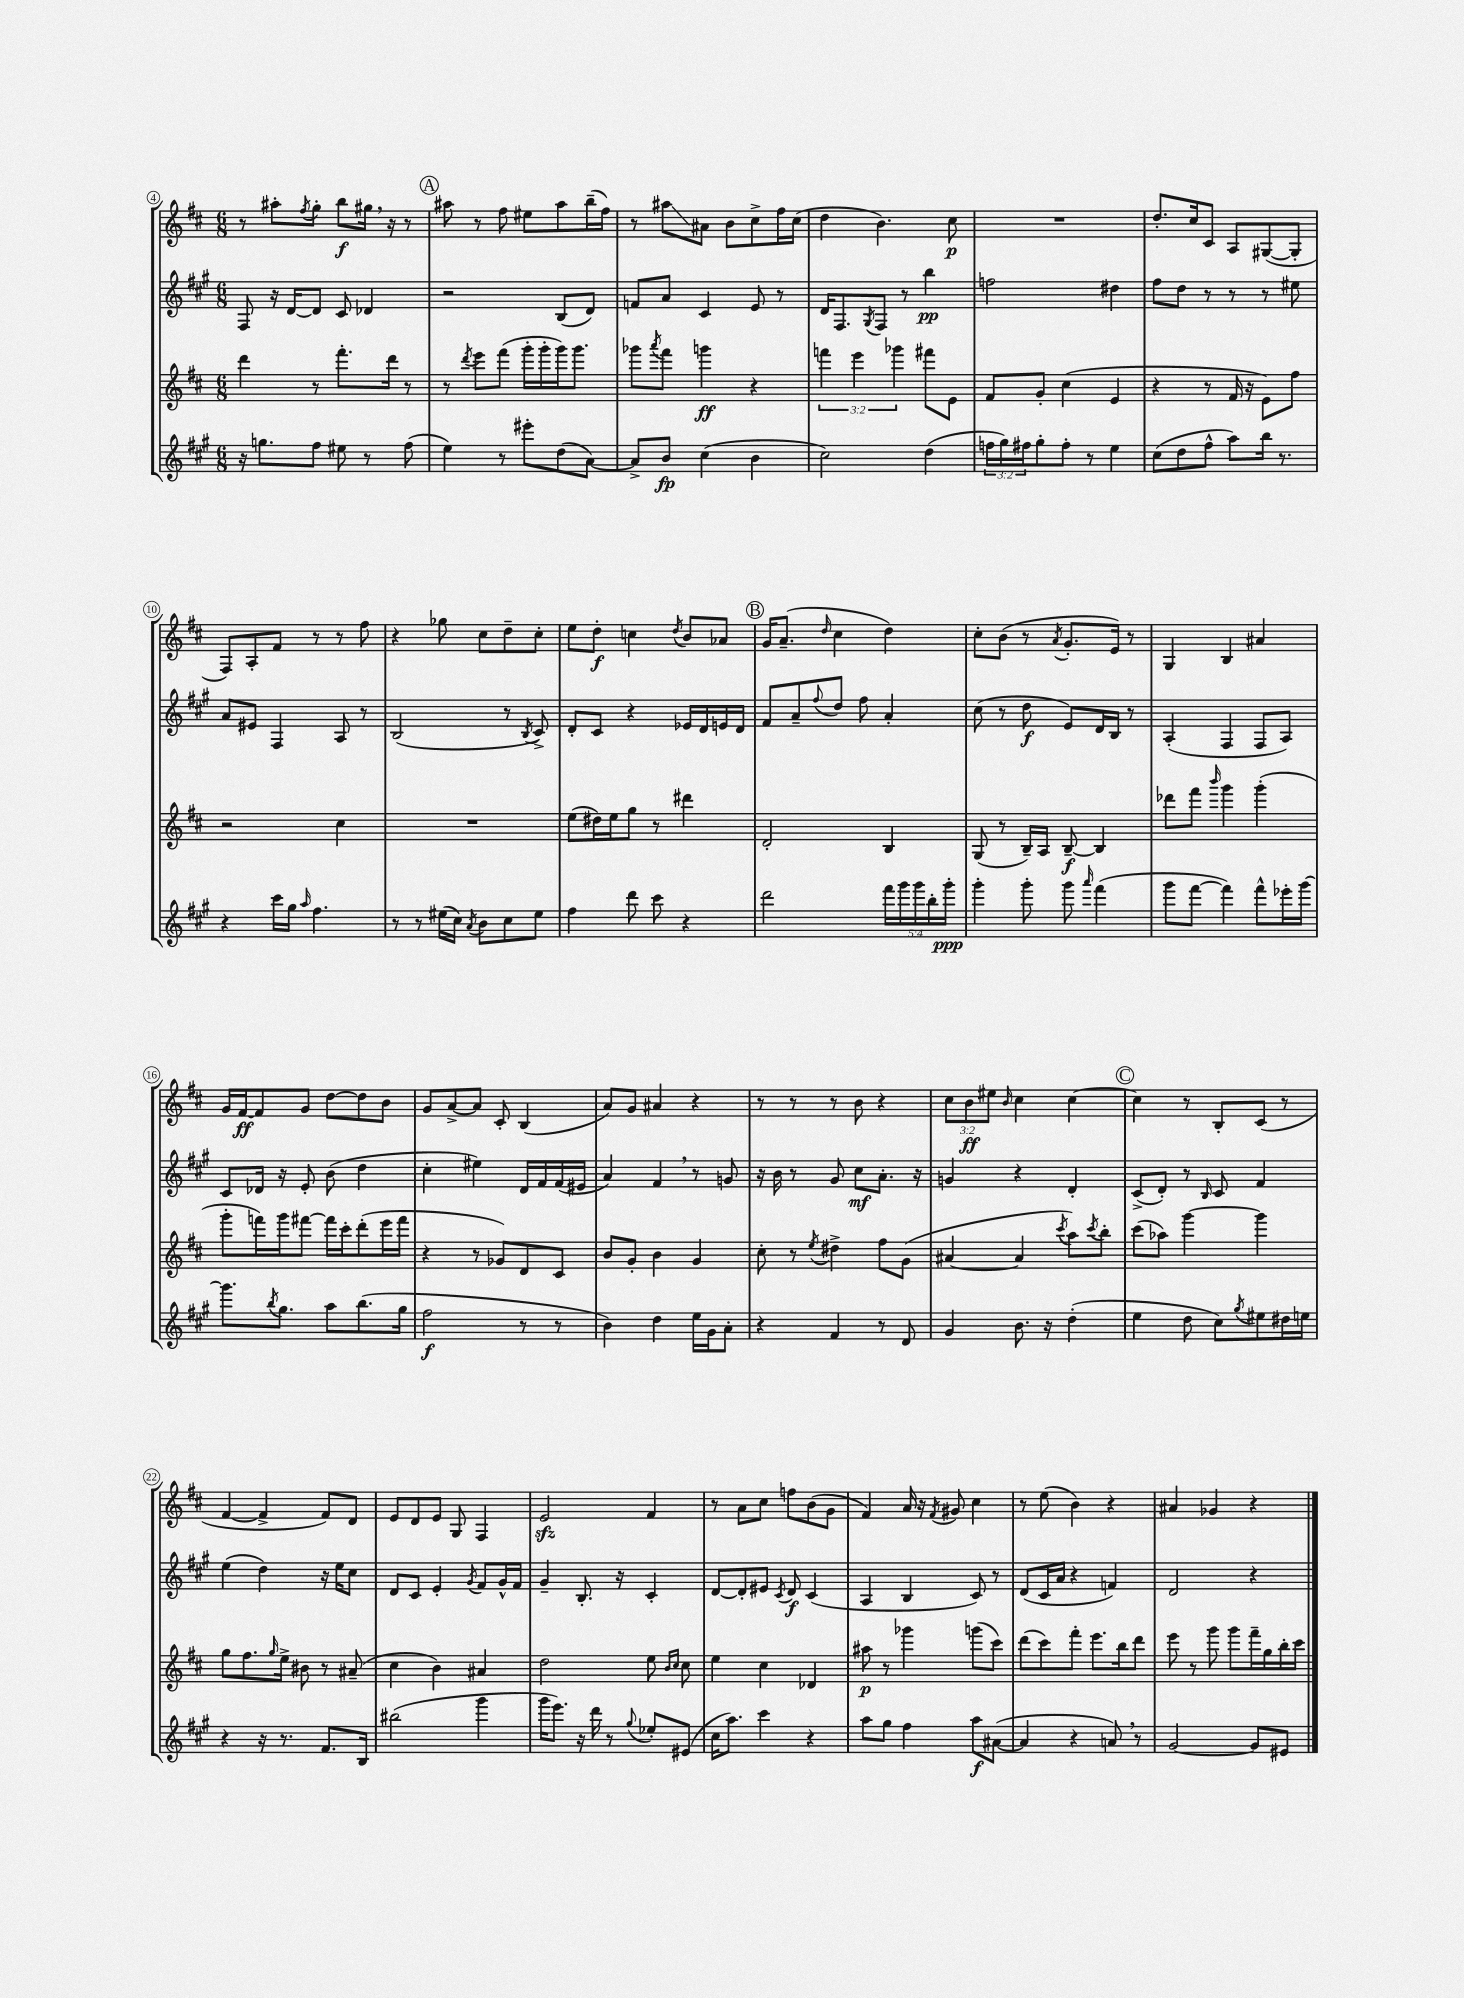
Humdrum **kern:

**kern	**kern	**kern	**kern
*staff4	*staff3	*staff2	*staff1
*clefG2	*clefG2	*clefG2	*clefG2
*k[f#c#g#]	*k[f#c#]	*k[f#c#g#]	*k[f#c#]
*M6/8	*M6/8	*M6/8	*M6/8
16r	4ddd\	8F#/	8r
8.gg\L	.	.	.
.	.	16r	8aa#'\L
.	.	[16d/LK	.
.	.	.	8qff#/
8ff#\J	8r	8d/]J	8gg'\J
8ee#\	8.fff#'\L	8c#/	8bb\L
8r	.	4d-/	16gg#\Jk
.	16ddd\Jk	.	16r
(8ff#\	8r	.	8r
=	=	=	=
4ee\)	8r	2r	8aa#\
.	8qddd/	.	.
.	8eee\L	.	8r
8r	(8fff#\J	.	8ff#\
8eee#'\L	16ggg'\LL	.	8ee#\L
.	16ggg'\	.	.
(8dd\	16ggg\J)	(8B/L	8aa#\
.	8.ggg\J	.	.
[8a\J)	.	8d/J)	(16bb~\L
.	.	.	16ff#\JJ)
=	=	=	=
8a^/]L	8ggg-\L	8f/L	8r
.	8qaaa/	.	.
8b/J	8fff#\J	8a/J	8aa#\L
(4cc#\	4ggg\	4c#/	8a#\J
.	.	.	8b\L
4b\	4r	8e/	8cc#^\
.	.	8r	16ff#\L
.	.	.	(16cc#\JJ
=	=	=	=
2cc#\)	6fff\	16d/LK	4dd\
.	.	8.F#/	.
.	6eee\	.	.
.	.	8qG#/	.
.	.	8F#/J	4.b\)
.	6ggg-\	.	.
.	.	8r	.
(4dd\	8fff#\L	4bb\	.
.	8e\J	.	8cc#\
=	=	=	=
24ff\LL	8f#/L	2ff\	2.r
24gg#\)	.	.	.
24ff#\J	.	.	.
8gg#'\	8g'/J	.	.
8ff#'\J	(4cc#\	.	.
8r	.	.	.
4ee\	4e/	4dd#\	.
=	=	=	=
(8cc#\L	4r	8ff#\L	8.dd'/L
8dd\	.	8dd\J	.
.	.	.	16cc#/k
8ff#^^\J	8r	8r	8c#/J
8aa\L)	16f#/	8r	8A/L
.	16r	.	.
16bb\Jk	8e\L)	8r	([8G#/
8.r	.	.	.
.	8ff#\J	8ee#\	8G#'/]J
=	=	=	=
4r	2r	8a/L	8F#/L)
.	.	8e#/J	8A'/
16ccc#\LL	.	4F#/	8f#/J
16gg#\JJ	.	.	.
16qqaa/	.	.	.
4.ff#\	.	.	8r
.	4cc#\	8A/	8r
.	.	8r	8ff#\
=	=	=	=
8r	2.r	(2B/	4r
8r	.	.	.
(16ee#\LL	.	.	8gg-\
16cc#\JJ)	.	.	.
8qa/	.	.	.
8b\L	.	.	8cc#\L
8cc#\	.	8r	8dd~\
.	.	8qB/	.
8ee#\J	.	8c#^/)	8cc#'\J
=	=	=	=
4ff#\	(8ee\L	8d'/L	8ee\L
.	16dd#\L)	8c#/J	8dd'\J
.	16ee\J	.	.
8ddd\	8gg\J	4r	4cc\
8ccc#\	8r	.	.
.	.	.	8qdd/
4r	4ddd#\	16e-/LL	8b/L
.	.	16d/	.
.	.	16e/	8a-/J
.	.	16d/JJ	.
=	=	=	=
2ddd\	2d'/	8f#/L	16g/LK
.	.	.	(8.a~/J
.	.	8a~/	.
.	.	8qqff#/	16qqdd/
.	.	8dd/J	4cc#\
.	.	8ff#\	.
20fff#\LL	4B/	4a'/	4dd\)
20ggg#\	.	.	.
20ggg#\	.	.	.
20bb'\	.	.	.
20ggg#'\JJ	.	.	.
=	=	=	=
4ggg#'\	(8G/	(8cc#\	8cc#'\L
.	8r	8r	(8b\J
8ggg#'\	16B~/LL)	8dd\	8r
.	16A/JJ	.	.
.	.	.	8qa/
8ggg#\	[8B~/	8e/L)	8.g'/L
16qqaaa/	.	.	.
(4fff#\	4B/]	16d/L	.
.	.	16B/JJ	16e/Jk)
.	.	8r	8r
=	=	=	=
8ggg#\L	8ddd-\L	(4A'/	4G/
[8fff#\J	8fff#\J	.	.
.	16qqbbb/	.	.
4fff#\])	4ggg\	4F#/	4B/
8fff#^^\L	(4ggg'\	8F#/L	4a#/
16eee-'\L	.	8A/J)	.
[16ggg#\JJ	.	.	.
=	=	=	=
8.ggg#\]L	8ggg'\L	8c#/L	16g/LL
.	.	.	[16f#/J
.	16fff\L)	16d-/Jk	8f#/]
8qbb/	.	.	.
8.gg#\J	16ggg\J	16r	.
.	[8fff#\J	8e'/	8g/J
8aa\L	16fff#\]LL	(8b\	[8dd\L
.	16ccc#'\J	.	.
(8.bb\	(8ddd'\	4dd\	8dd\]
.	16eee\L	.	8b\J
16gg#\Jk	16fff#\JJ	.	.
=	=	=	=
2ff#\	4r	4cc#'\	8g/L
.	.	.	[8a^/
.	8r	4ee#\)	8a/]J
.	8g-/L)	.	8c#'/
8r	8d/	16d/LL	(4B/
.	.	16f#/	.
8r	8c#/J	(16f#/	.
.	.	16e#/JJ	.
=	=	=	=
4b\)	8b/L	4a/)	8a/L)
.	8g'/J	.	8g/J
4dd\	4b\	4f#/	4a#/
16ee\LL	4g/	8r	4r
16g#\J	.	.	.
8a'\J	.	8g/	.
=	=	=	=
4r	8cc#'\	16r	8r
.	.	16b\	.
.	8r	8r	8r
.	8qee/	.	.
4f#/	4dd#^\	8g#/	8r
.	.	8cc#\L	8b\
8r	8ff#\L	8.a'\J	4r
8d/	(8g\J	.	.
.	.	16r	.
=	=	=	=
4g#/	[4a#/	4g/	12cc#\L
.	.	.	12b\
.	.	.	12ee#\J
.	.	.	16qqb/
8.b\	4a#/]	4r	4cc#\
16r	.	.	.
.	8qccc#/	.	.
(4dd'\	8aa\L)	4d'/	[4cc#\
.	8qccc#/	.	.
.	8bb'\J	.	.
=	=	=	=
4ee\	(8ccc#\L	(8c#^/L	4cc#\]
.	8aa-\J)	8d'/J)	.
8dd\	[4ggg\	8r	8r
.	.	16qqB/	.
8cc#\L)	.	8c#/	8B'/L
8qgg#/	.	.	.
8ee#\	4ggg\]	4f#/	(8c#/J
16dd#\L	.	.	8r
16ee\JJ	.	.	.
=	=	=	=
4r	8gg\L	(4ee\	[4f#/
.	8.ff#\	.	.
16r	.	4dd\)	4f#^/]
.	16qqgg/	.	.
8.r	16ee^\Jk	.	.
.	8b#\	.	.
8.f#/L	8r	16r	8f#/L)
.	.	16ee\LK	.
.	(8a#~/	8cc#\J	8d/J
16B/Jk	.	.	.
=	=	=	=
(2bb#\	4cc#\	8d/L	8e/L
.	.	8c#/J	8d/
.	4b\)	4e'/	8e/J
.	.	.	8G/
.	.	8qg#/	.
4ggg#\	4a#/	8f#/L	4F#/
.	.	16g#^^/L	.
.	.	16f#/JJ	.
=	=	=	=
16ggg#\LK	2dd\	4g#~/	2e/
8.eee\J)	.	.	.
16r	.	8.B'/	.
16ddd\	.	.	.
8r	.	.	.
.	.	16r	.
8qqgg#/	.	.	.
8ee-'/L	8ee\	4c#'/	4f#/
.	16qqb/LL	.	.
.	16qqcc#/JJ	.	.
(8e#/J	8cc#\	.	.
=	=	=	=
16cc#\LK	4ee\	[8d/L	8r
8.aa\J)	.	.	.
.	.	8d'/]	8a\L
4ccc#\	4cc#\	8e#/J	8cc#\J
.	.	8qc#/	.
.	.	8d/	8ff\L
4r	4d-/	(4c#/	(8b\
.	.	.	8g\J
=	=	=	=
8aa\L	8aa#\	4A/	4f#/)
8gg#\J	8r	.	.
4ff#\	4ggg-\	4B/	16a/
.	.	.	16r
.	.	.	8qf#/
.	.	.	8g#/
8aa\L	(8ggg\L	8c#/)	4cc#\
([8a#\J	8ccc#\J)	8r	.
=	=	=	=
4a#/]	(8ddd\L	(8d/L	8r
.	8ccc#\)	16c#/L	(8ee\
.	.	16a/JJ	.
4r	8fff#'\J	4r	4b\)
.	8.eee\L	.	.
8a/)	.	4f/)	4r
.	16bb\k	.	.
8r	8ddd\J	.	.
=	=	=	=
[2g#/	8eee\	2d/	4a#/
.	8r	.	.
.	8ggg\	.	4g-/
.	8ggg\L	.	.
8g#/]L	16fff#~\L	4r	4r
.	16gg\	.	.
8e#/J	16bb'\	.	.
.	16ccc#\JJ	.	.
==	==	==	==
*-	*-	*-	*-
